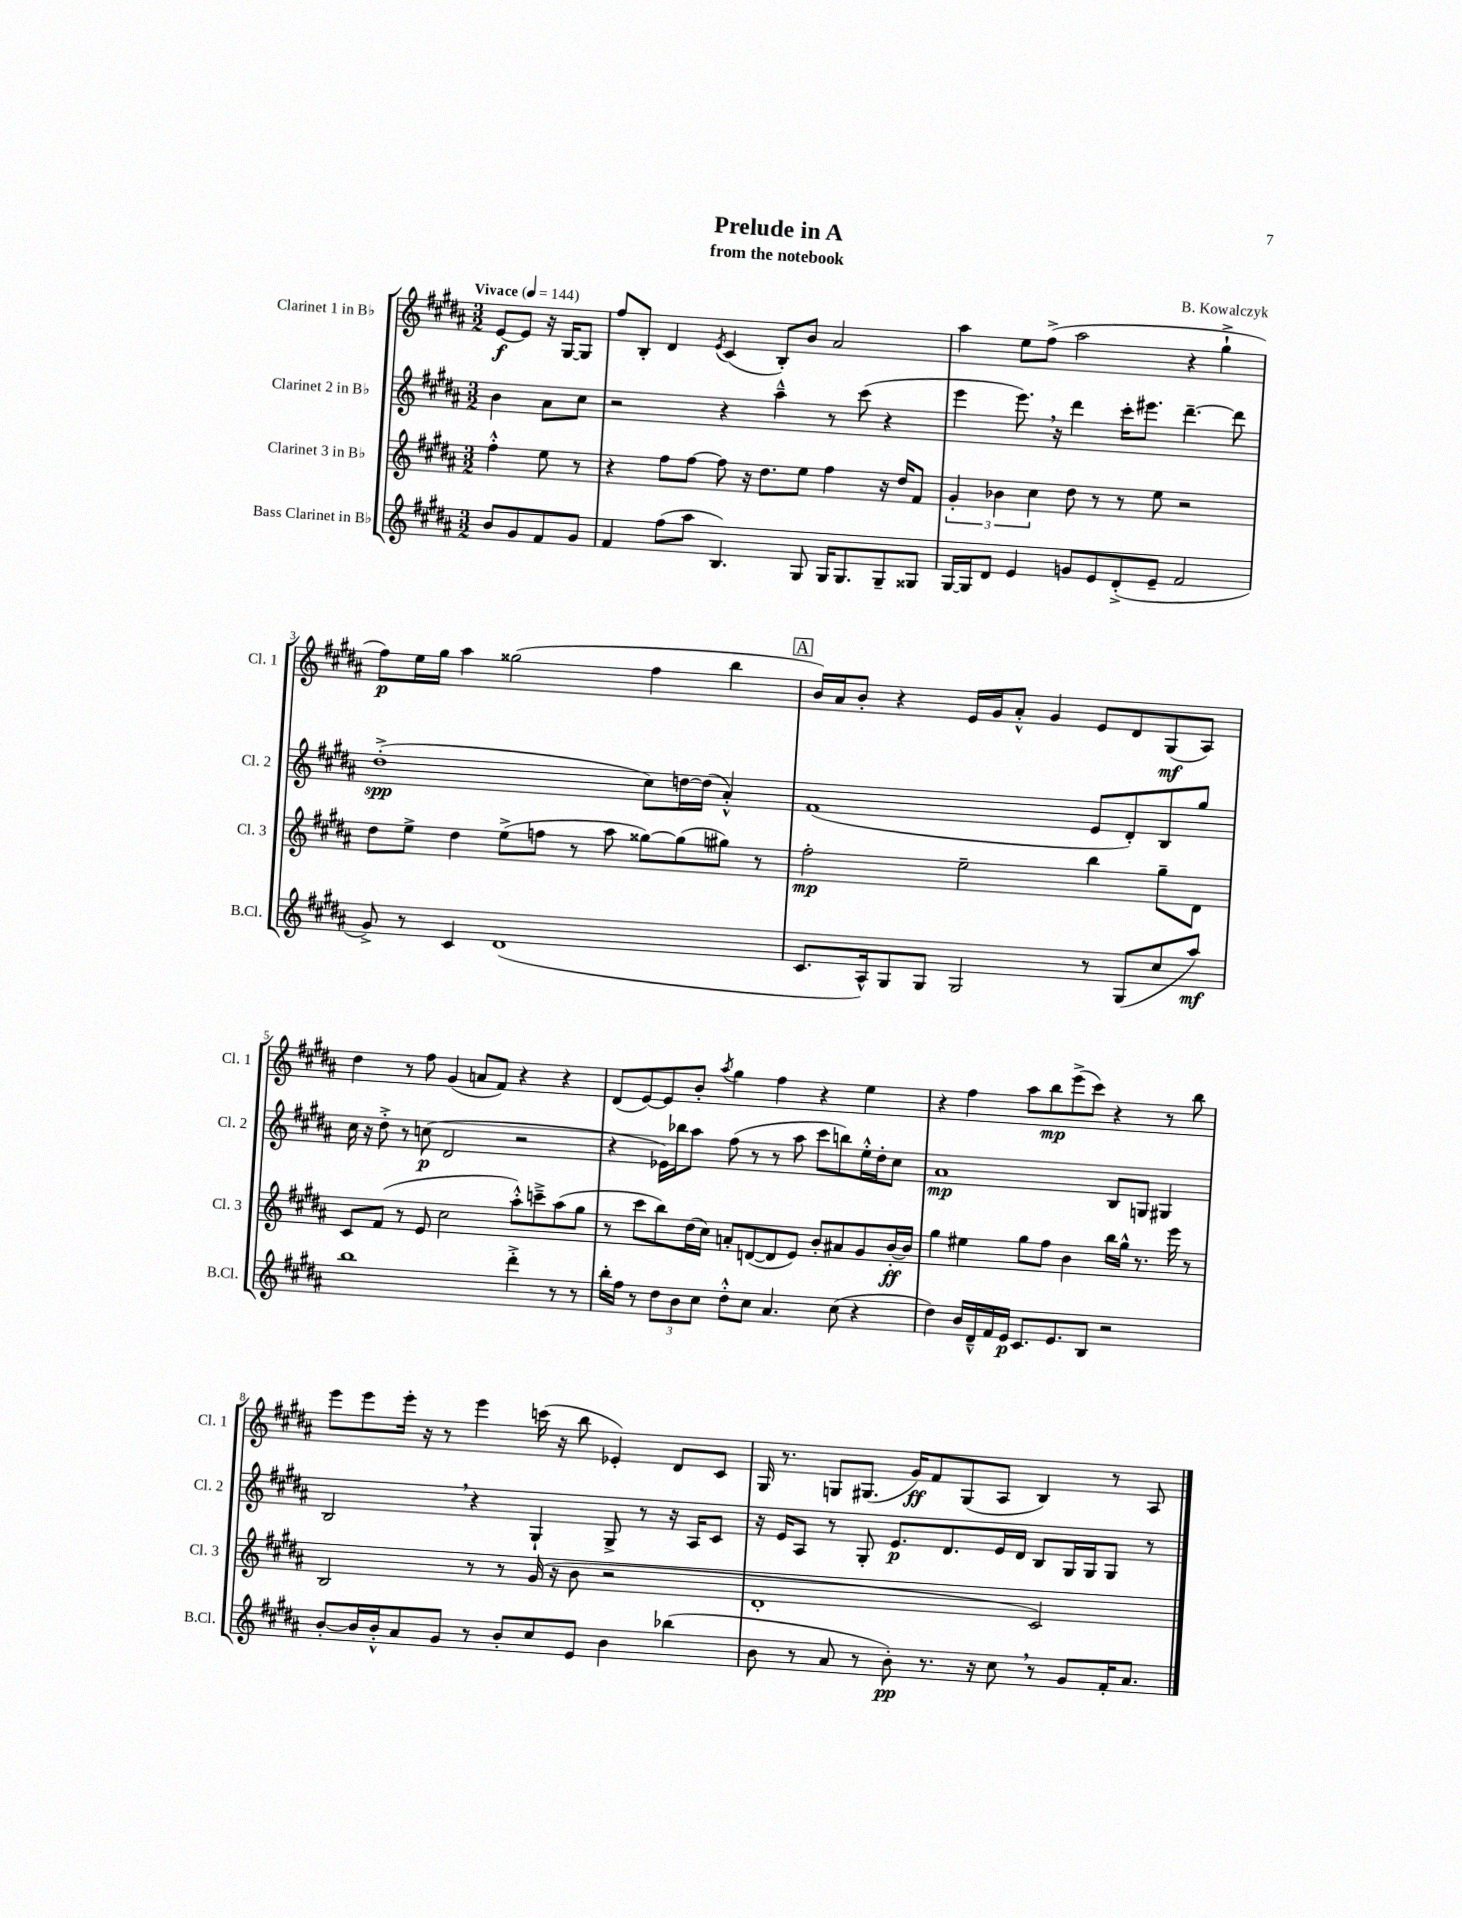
\header { title = "Prelude in A" composer = "B. Kowalczyk" subtitle = "from the notebook" }
<<
\new StaffGroup <<
\new Staff = "s0" \with { instrumentName = "Clarinet 1 in Bb" shortInstrumentName = "Cl. 1" } {
    \clef treble \key b \major \numericTimeSignature \time 3/2 \partial 2 \tempo "Vivace" 4 = 144
    e'8~\f e'8 r16 gis16~ gis8 |
    fis''8 b8-. dis'4 \acciaccatura { e'8 } cis'4( b8-.) b'8 ais'2 |
    ais''4 e''8 fis''8->( ais''2 r4 gis''4-!-> |
    fis''8\p) e''16 gis''16 ais''4 gisis''2( fis''4 b''4 |
    \mark \markup { \box "A" } b'16) ais'16 b'8-. r4 e'16 gis'16 ais'8-.-^ gis'4 e'8 dis'8 gis8\mf( ais8) |
    dis''4 r8 fis''8 gis'4( a'8 fis'8) r4 r4 |
    dis'8( e'8~) e'8 b'8-. \acciaccatura { ais''8 } gis''4 fis''4 r4 e''4 |
    r4 fis''4 ais''8 b''8\mp e'''8->( cis'''8) r4 r8 b''8 |
    e'''8 e'''8 e'''16-. r16 r8 e'''4 c'''16( r16 b''8 ees'4-.) dis'8 cis'8 |
    gis16 r8. g8 gis8.( gis'16\ff) fis'8 gis8( ais8 b4) r8 ais8 \bar "|." |
}
\new Staff = "s1" \with { instrumentName = "Clarinet 2 in Bb" shortInstrumentName = "Cl. 2" } {
    \clef treble \key b \major \numericTimeSignature \time 3/2 \partial 2
    b'4 ais'8 cis''8 |
    r2 r4 ais''4---^ r8 cis'''8( r4 |
    e'''4 e'''8.) \breathe r16 dis'''4 cis'''16-. eis'''8. dis'''4.~-- dis'''8 |
    dis''1-.->\spp( cis''8) d''16~ d''16( ais'4-.-^) |
    \mark \markup { \box "A" } fis'1( e'8 dis'8-.) b8 gis''8 |
    cis''16 r16 dis''8-.-> r8 c''8\p( dis'2 r2 |
    r4 ees'16) bes''16 ais''8 fis''8( r8 r8 ais''8 cis'''8 b''8) e''16-.-^ dis''16-. cis''8 |
    ais'1\mp b8 g8 gis4 |
    b2 \breathe r4 gis4-! gis8-> r8 r16 ais16 cis'8 |
    r16 e'16 ais8 r8 gis8-. e'8.\p dis'8. e'16 dis'16 b8 gis16 gis16 gis8 r8 \bar "|." |
}
\new Staff = "s2" \with { instrumentName = "Clarinet 3 in Bb" shortInstrumentName = "Cl. 3" } {
    \clef treble \key b \major \numericTimeSignature \time 3/2 \partial 2
    fis''4-.-^ e''8 r8 |
    r4 fis''8 fis''8~ fis''8 r16 dis''8. e''8 fis''4 r16 dis''16 fis'8 |
    \tuplet 3/2 { gis'4-. bes'4 cis''4 } dis''8 r8 r8 e''8 r2 |
    dis''8 e''8-> dis''4 e''8->( f''8 r8 ais''8 gisis''8~) gisis''8( gis''8) r8 |
    \mark \markup { \box "A" } fis''2-.\mp e''2-- b''4 gis''8-- dis'8 |
    cis'8 fis'8( r8 e'8 cis''2 ais''8-.-^) c'''8---> ais''8( gis''8 |
    r8 cis'''8 b''8) dis''16( cis''16) a'8-. d'8~( d'8 e'8) b'8-. ais'8 gis'8 b'16~-.\ff b'16 |
    gis''4 eis''4 gis''8 fis''8 b'4 b''16 gis''16-^ r8. e'''16 r8 |
    b2 r8 r8 gis'16( r16 b'8 r2 |
    dis'1-. cis'2) \bar "|." |
}
\new Staff = "s3" \with { instrumentName = "Bass Clarinet in Bb" shortInstrumentName = "B.Cl." } {
    \clef treble \key b \major \numericTimeSignature \time 3/2 \partial 2
    b'8 gis'8 fis'8 gis'8 |
    fis'4 fis''8( ais''8 b4.) gis8 gis16 gis8. gis8-- gisis8 |
    gis16~ gis16 dis'8 e'4 g'8 e'8 dis'8-.->( e'8-- fis'2 |
    gis'8->) r8 cis'4 dis'1( |
    \mark \markup { \box "A" } cis'8. ais16-^) gis8 gis8 gis2 r8 gis8( cis''8 ais''8\mf) |
    b''1 dis'''4-.-> r8 r8 |
    b''16-. fis''16 r8 \tuplet 3/2 { dis''8 b'8 cis''8 } dis''8-.-^ cis''8 ais'4. cis''8( r4 |
    dis''4) b'16 dis'16---^ fis'16 e'16\p cis'8. e'8. b8 r2 |
    b'8~-. b'16 b'16-.-^ ais'8 gis'8 r8 b'8-. cis''8 e'8 b'4 bes''4( |
    b'8 r8 ais'8 r8 b'8-.\pp) r8. r16 cis''8 \breathe r8 gis'8 fis'16-. ais'8. \bar "|." |
}
>>
>>
